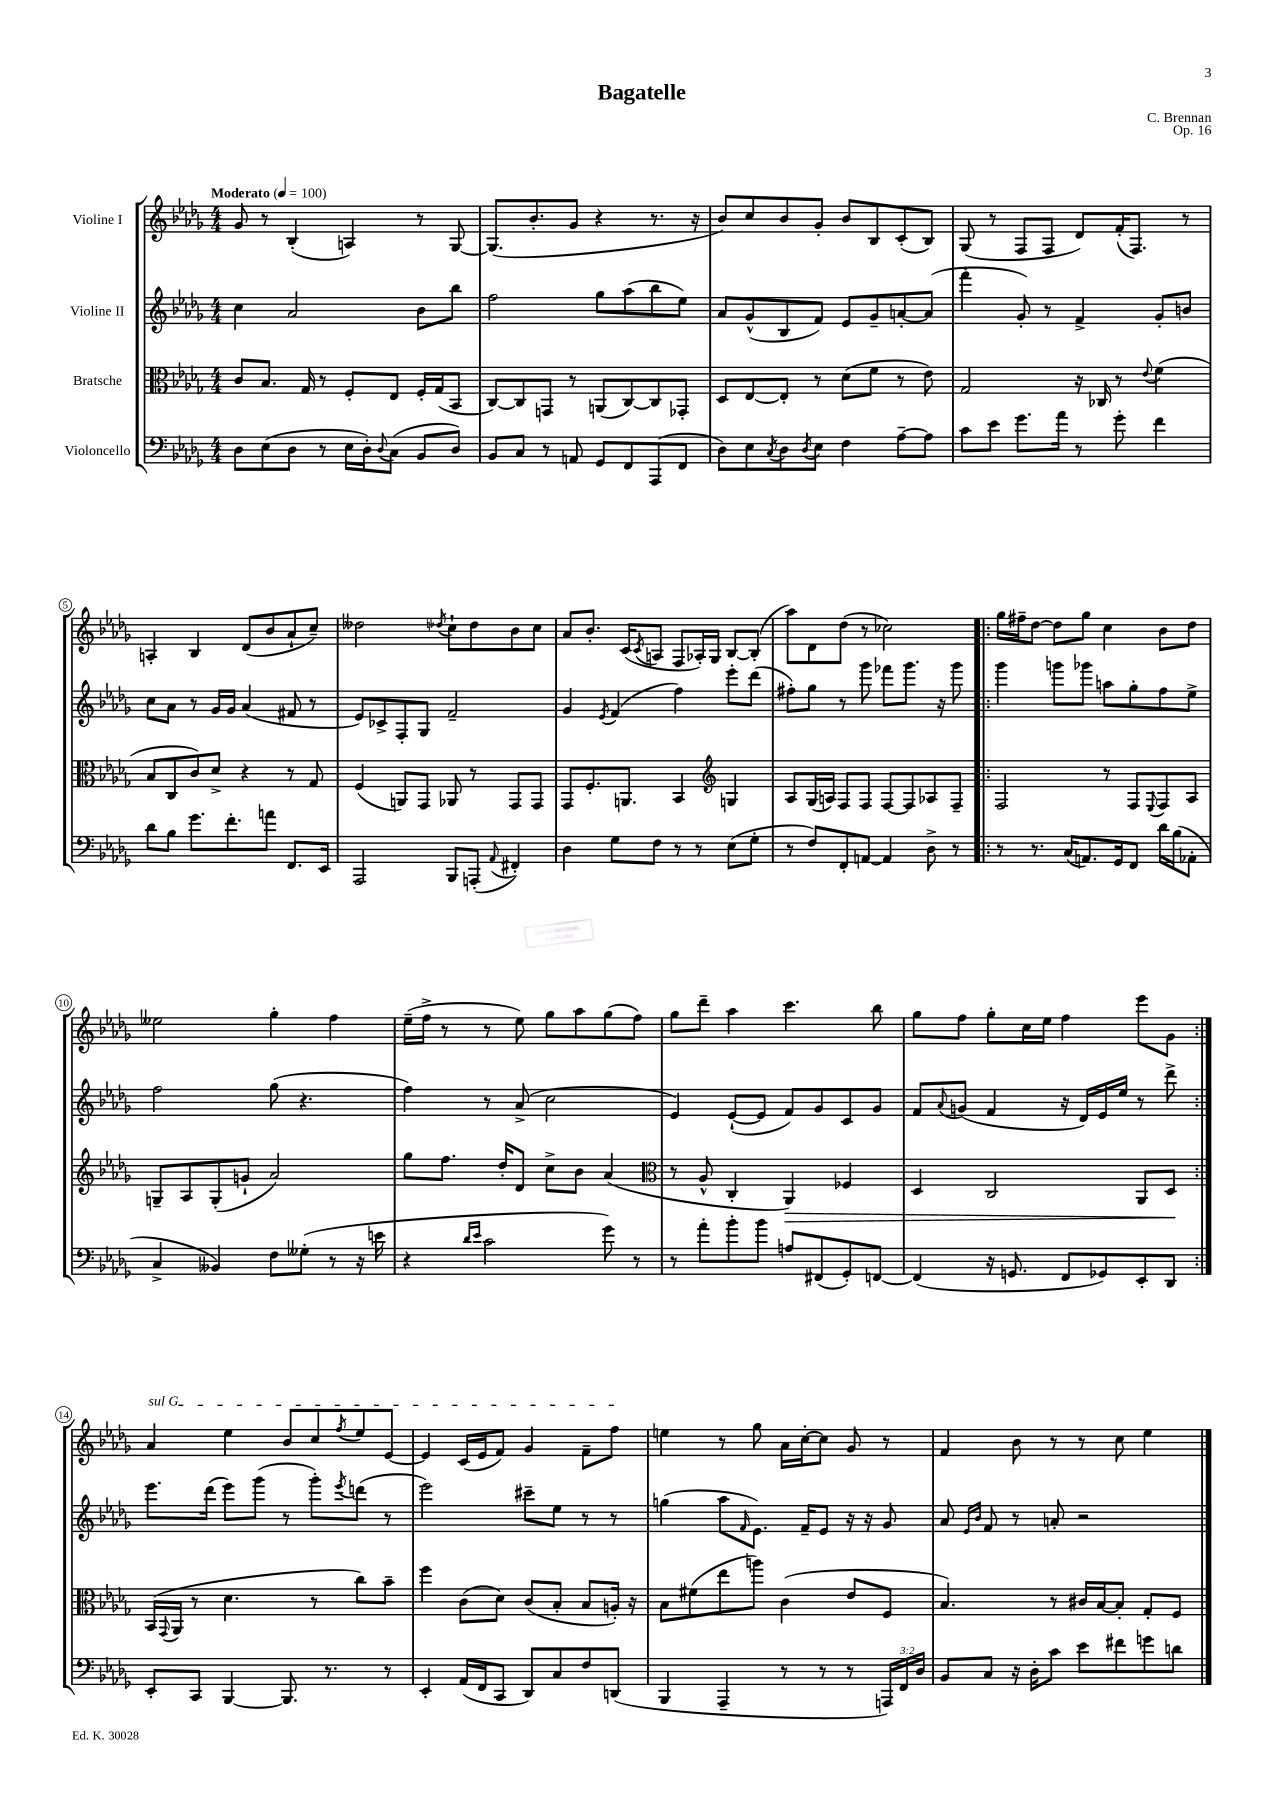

**kern	**kern	**kern	**kern
*staff4	*staff3	*staff2	*staff1
*clefF4	*clefC3	*clefG2	*clefG2
*k[b-e-a-d-g-]	*k[b-e-a-d-g-]	*k[b-e-a-d-g-]	*k[b-e-a-d-g-]
*M4/4	*M4/4	*M4/4	*M4/4
*MM100	*MM100	*MM100	*MM100
8D-	8c	4cc	8g-
(8E-	8.B-	.	8r
8D-	.	2a-	(4B-'
.	16G-	.	.
8r	8r	.	.
16E-	8F'	.	4A)
16D-')	.	.	.
8qqD-	.	.	.
(8C	8E-	.	.
8BB-	16F'	8b-	8r
.	(16G-	.	.
8D-)	8BB-	8bb-	[8G-
=	=	=	=
8BB-	[8C)	2ff	(8.G-]
8C	8C]	.	.
.	.	.	8.b-'
8r	8GG	.	.
8AA	8r	.	8g-
8GG-	(8AA	8gg-	4r
8FF	[8C)	(8aa-	.
(8AAA-	8C]	8bb-	8.r
8FF	8GG-'	8ee-)	.
.	.	.	16r
=	=	=	=
8D-)	8D-	8a-	8b-)
8E-	[8E-	(8g-^^	8cc
8qC	.	.	.
8D-	8E-']	8B-	8b-
8qD-	.	.	.
8E-	8r	8f)	8g-'
4F	(8d-	8e-	8b-
.	8f	8g-~	8B-
[8A-~	8r	[8a'	(8c'
8A-]	8e-)	(8a]	8B-)
=	=	=	=
8c	2G-	4fff'	(8G-
8e-	.	.	8r
8.g-	.	8g-')	8F
.	.	8r	8F
16a-	.	.	.
8r	16r	4f^	8d-)
.	16C-	.	.
8g-'	8r	.	(16f'
.	.	.	8.F)
.	8qqe-	.	.
4f	(4f	8g-'	.
.	.	8b	8r
=	=	=	=
8d-	8B-	8cc	4A'
8B-	8C	8a-	.
8.g-	8c)	8r	4B-
.	8d-^	16g-	.
8.f'	.	16g-	.
.	4r	(4a-	(8d-
8a	.	.	8b-
8.FF	8r	8f#	8a-`
.	8G-	8r	8cc~)
16EE-	.	.	.
=	=	=	=
2AAA-	(4F	8e-)	2dd--
.	.	8c-^	.
.	8AA)	8F'	.
.	8GG-	8G-	.
.	.	.	8qdd-
8BBB-	8AA-	2f~	8cc`
(8AAA'	8r	.	8dd-
8qqAA-	.	.	.
4FF#')	8GG-	.	8b-
.	8GG-	.	8cc
=	=	=	=
4D-	8GG-	4g-	8a-
.	8.F'	.	8.b-'
.	.	8qe-	.
8G-	.	(4f	.
.	8.AA	.	(16c
.	.	.	8qc
8F	.	.	8A
8r	4BB-	4ff)	8F
8r	.	.	16A-')
.	.	.	16G-
*	*clefG2	*	*
(8E-	4G	8eee-'	[8B-
8G-'	.	(8ddd-	(8B-']
=	=	=	=
8r	8A-	8ff#')	8aa-)
8F)	(16G-	8gg-	8d-
.	16A)	.	.
8FF'	8F	8r	(8dd-
[8AA	8F	8ggg-	8r
4AA]	[8F	8fff-	2cc-)
.	8F]	8.ggg-	.
8D-^	8A-	.	.
.	.	16r	.
8r	8F~	8ggg-	.
=!|:	=!|:	=!|:	=!|:
8r	2F	4ggg-	16gg-
.	.	.	16ff#~
8.r	.	.	[8dd-
.	.	8ggg	8dd-]
(16C	.	.	.
8.AA)	.	8ggg-	8gg-
.	8r	8aa	4cc
16GG-	.	.	.
8FF	8F	8gg-'	.
.	8qqE-	.	.
16d-	8F	8ff	8b-
(16B-	.	.	.
8AA-'	8A-	8ee-^	8dd-
=	=	=	=
4C^	8G~	2ff	2ee--
.	8A-	.	.
4BB--)	(8G'	.	.
.	8g`	.	.
8F	2a-)	(8gg-	4gg-'
(8G--'	.	4.r	.
8r	.	.	4ff
16r	.	.	.
16e	.	.	.
=	=	=	=
4r	8gg-	4ff)	(16ee-~
.	.	.	16ff^
.	8.ff	.	8r
16qqd-	.	.	.
16qqe-	.	.	.
2c	.	8r	8r
.	16dd-'	.	.
.	8d-	(8a-^	8ee-)
.	8cc^	2cc	8gg-
.	8b-	.	8aa-
8g-)	(4a-	.	(8gg-
8r	.	.	8ff)
=	=	=	=
*	*clefC3	*	*
8r	8r	4e-)	8gg-
8a-'	8A-^^	.	8ddd-~
8b-'	4C'	([8e-`	4aa-
8b-	.	8e-]	.
8A	4AA-)	8f)	4.ccc
(8FF#	.	8g-	.
8GG-')	4F-	8c	.
[8FF	.	8g-	8bb-
=	=	=	=
(4FF]	4D-	8f	8gg-
.	.	8qqa-	.
.	.	(8g	8ff
16r	2C	4f	8gg-'
8.GG	.	.	.
.	.	.	16cc
.	.	.	16ee-
8FF	.	16r	4ff
.	.	16d-)	.
8GG-)	.	16e-	.
.	.	16ee-	.
8EE-'	8AA-	8r	8eee-
8DD-	8D-	8ddd-^	8g-
=:|!	=:|!	=:|!	=:|!
8EE-'	(16BB-	8.eee-	4a-
.	8qqGG-	.	.
.	16AA-	.	.
8CC	8r	.	.
.	.	(16ddd-	.
[4BBB-	4.d-	8eee-)	4ee-
.	.	(8ggg-	.
8.BBB-]	.	8r	8b-
.	8r	8ggg-')	8cc
8.r	.	.	.
.	.	8qeee-	8qff
.	8cc)	(8ddd	8ee-
8r	8b-~	8r	[8e-
=	=	=	=
4EE-'	4ff	2eee-)	4e-]
(16AA-	(8c	.	(16c
16FF	.	.	16e-
8CC	8d-)	.	8f)
8DD-)	(8c	8ccc#~	4g-
8C	8B-'	8ee-	.
8F	8B-	8r	8f~
(8DD	16A')	8r	8ff
.	16r	.	.
=	=	=	=
4BBB-	8B-	(4gg	4ee
.	(8f#	.	.
4AAA-~	8ee-	8aa-	8r
.	.	16qqf	.
.	8aa)	8.e-)	8gg-
8r	(4c	.	16a-
.	.	16f~	[16cc'
8r	.	8e-	8cc]
8r	8e-	16r	8g-
.	.	16r	.
24AAA)	8F	8g-	8r
24FF	.	.	.
24D-	.	.	.
=	=	=	=
8BB-	4.B-)	8a-	4f
.	.	16qqe-	.
.	.	16qqb-	.
8C	.	8f	.
16r	.	8r	8b-
16D-'	.	.	.
8c	8r	8a'	8r
8e-	16c#	2r	8r
.	[16B-	.	.
8f#	8B-']	.	8cc
8g	8G-'	.	4ee-
8d	8F	.	.
==	==	==	==
*-	*-	*-	*-
